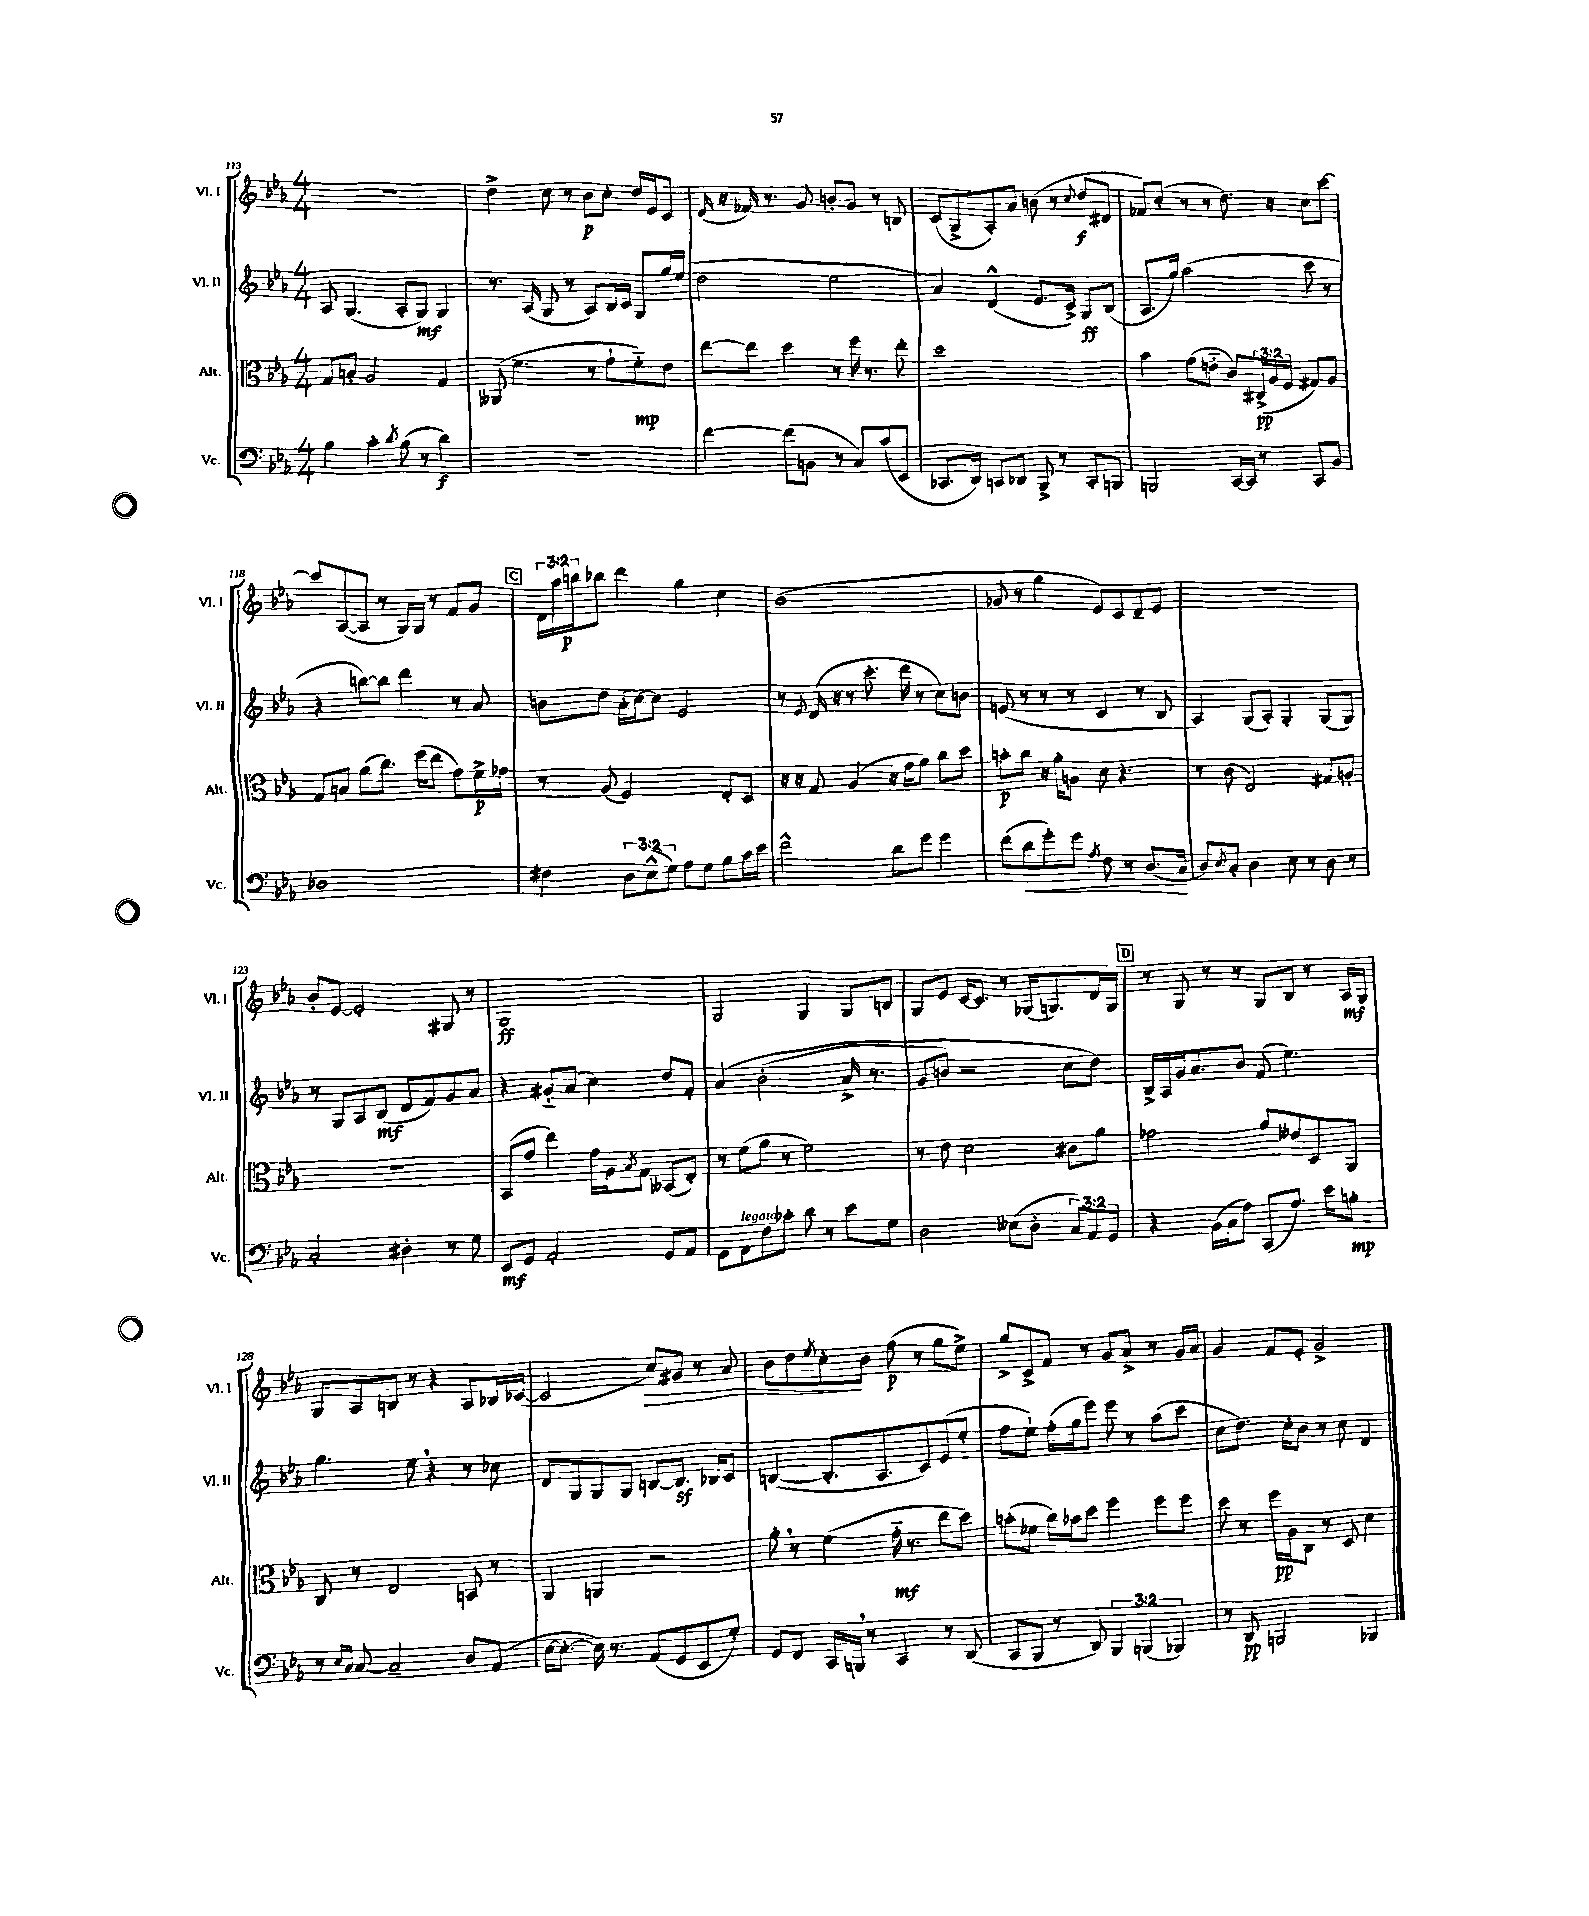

**kern	**dynam	**kern	**dynam	**kern	**dynam	**kern	**dynam
*part4	*part4	*part3	*part3	*part2	*part2	*part1	*part1
*staff4	*staff4	*staff3	*staff3	*staff2	*staff2	*staff1	*staff1
*I"Vc.	*	*I"Alt.	*	*I"Vl. II	*	*I"Vl. I	*
*I'Vc.	*	*I'Alt.	*	*I'Vl. II	*	*I'Vl. I	*
*clefF4	*	*clefC3	*	*clefG2	*	*clefG2	*
*k[b-e-a-]	*	*k[b-e-a-]	*	*k[b-e-a-]	*	*k[b-e-a-]	*
*M4/4	*	*M4/4	*	*M4/4	*	*M4/4	*
=113	=113	=113	=113	=113	=113	=113	=113
4B-\	.	8G/L	.	8A-/	.	1r	.
.	.	8Bn'/J	.	(4.G/	.	.	.
4c'\	.	2A-/	.	.	.	.	.
8qd/	.	.	.	.	.	.	.
(8B-\	.	.	.	8A-'/L	.	.	.
8r	.	.	.	8G/J)	mf	.	.
4d\)	f	4G/	.	4G/	.	.	.
=114	=114	=114	=114	=114	=114	=114	=114
1r	.	(8AA--X/	.	8.r	.	4dd^\	.
.	.	4.f\	.	.	.	.	.
.	.	.	.	(16A-/	.	.	.
.	.	.	.	8G/	.	8cc\	.
.	.	.	.	8r	.	8r	.
.	.	8r	.	8A-/L)	.	8b-\L	p
.	.	8g`\L	.	16B-/L	.	8cc'\J	.
.	.	.	.	16c/JJ	.	.	.
.	.	8f\)	mp	8G/L	.	16dd/LL	.
.	.	.	.	.	.	16e-/J	.
.	.	8e-\J	.	16gg/L	.	8c/J	.
.	.	.	.	(16ee-/JJ	.	.	.
=115	=115	=115	=115	=115	=115	=115	=115
[4f\	.	[8ee-\L	.	2dd\	.	(16d/	.
.	.	.	.	.	.	16r	.
.	.	8ee-\J]	.	.	.	16f-X/)	.
.	.	.	.	.	.	8.r	.
(8f\L]	.	4dd\	.	.	.	.	.
8BBn\J	.	.	.	.	.	8g/	.
8r	.	8r	.	2ee-\	.	8bn'/L	.
8C/L)	.	16ff\	.	.	.	8g/J	.
.	.	8.r	.	.	.	.	.
(8c/	.	.	.	.	.	8r	.
8EE-/J	.	8ee-'\	.	.	.	8Bn/	.
=116	=116	=116	=116	=116	=116	=116	=116
8.CC-X/L	.	1dd	.	4a-/)	.	(8c/L	.
.	.	.	.	.	.	8G^/	.
16DD/Jk)	.	.	.	.	.	.	.
8CCn/L	.	.	.	(4d^^/	.	8A-'/)	.
8DD-X/J	.	.	.	.	.	8a-/J	.
8BBB-^/	.	.	.	8.e-/L	.	(8bn\	.
8r	.	.	.	.	.	8r	.
.	.	.	.	16c^/Jk)	.	.	.
.	.	.	.	.	.	8qqcc/	.
8CC'/L	.	.	.	8G/L	ff	8dd/L	f
8BBBn/J	.	.	.	(8B-/J	.	8d#X/J	.
=117	=117	=117	=117	=117	=117	=117	=117
2BBBn/	.	4b-\	.	8.A-/L	.	8f-X/L)	.
.	.	.	.	.	.	(8cc'/J	.
.	.	.	.	16gg/Jk)	.	.	.
.	.	(8g\L	.	(2aa-\	.	8r	.
.	.	8en\J	.	.	.	8r	.
[16CC/LL	.	8c/L)	.	.	.	8.dd\)	.
16CC/JJ]	.	.	.	.	.	.	.
8r	.	(24C#X^/L	pp	.	.	.	.
.	.	24A-/	.	.	.	.	.
.	.	.	.	.	.	16r	.
.	.	24F/JJ	.	.	.	.	.
8CC/L	.	8G#X/L)	.	8ccc\	.	8cc\L	.
8BB-/J	.	8A-/J	.	8r	.	[8ccc\J	.
!!LO:LB:g=z
=118	=118	=118	=118	=118	=118	=118	=118
1D-X	.	8G/L	.	4r	.	8ccc/L]	.
.	.	8Bn/J	.	.	.	([8A-/	.
.	.	(8a-\L	.	[8bbn\L)	.	8A-/J]	.
.	.	8.cc\J)	.	8bb\J]	.	8r	.
.	.	.	.	4ddd\	.	16G/LL)	.
.	.	(16ff\KL	.	.	.	16G/JJ	.
.	.	8ee-\J	.	.	.	8r	.
.	.	8g\L)	.	8r	.	8f/L	.
.	.	16f^\L	p	8a-/	.	8g/J	.
.	.	16g-X\JJ	.	.	.	.	.
!!LO:REH:place=s1:t=C
=119	=119	=119	=119	=119	=119	=119	=119
4F#X\	.	8r	.	8bn\L	.	24d\LL	.
.	.	.	.	.	.	24aa-\	.
.	.	.	.	.	.	24bbn\J	p
.	.	(8A-/	.	8dd\J	.	8bb-X\J	.
12D\L	.	2F/)	.	(16a-'\LL	.	4ddd\	.
.	.	.	.	[16cc\J)	.	.	.
(12E-^^\	.	.	.	.	.	.	.
.	.	.	.	8cc\J]	.	.	.
12G\J)	.	.	.	.	.	.	.
8A-\L	.	.	.	2e-/	.	4gg\	.
8G\J	.	.	.	.	.	.	.
8B-\L	.	8E-'/L	.	.	.	4cc\	.
16c\L	.	8D/J	.	.	.	.	.
16e-\JJ	.	.	.	.	.	.	.
=120	=120	=120	=120	=120	=120	=120	=120
2f^^\	.	16r	.	8r	.	(1b-	.
.	.	16r	.	.	.	.	.
.	.	.	.	8qqe-/	.	.	.
.	.	8G/	.	(16d/	.	.	.
.	.	.	.	16r	.	.	.
.	.	(4A-/	.	8r	.	.	.
.	.	.	.	8.ccc'\	.	.	.
8d\L	.	16r	.	.	.	.	.
.	.	16g\KL	.	16ddd\	.	.	.
8g\J	.	8a-\J)	.	8r	.	.	.
4g\	.	8cc\L	.	8cc\L)	.	.	.
.	.	8dd\J	.	8bn\J	.	.	.
=121	=121	=121	=121	=121	=121	=121	=121
(8f\L	.	8bn'\L	p	(8en/	.	8g-X/	.
!	!LO:HP:b	!	!	!	!	!	!
8d\	<	8cc\J	.	8r	.	8r	.
8g'\)	.	16r	.	8r	.	4gg\	.
.	.	16a-'\KL	.	.	.	.	.
8g\J	.	8An\J	.	8r	.	.	.
8qA-/	.	.	.	.	.	.	.
8F\	.	8d\	.	4c/	.	8e-/L)	.
8r	.	4.r	.	.	.	8c/	.
(8.D/L	.	.	.	8r	.	8d~/	.
.	.	.	.	8B-/	.	8e-/J	.
16C/Jk	.	.	.	.	.	.	.
.	[	.	.	.	.	.	.
=122	=122	=122	=122	=122	=122	=122	=122
8D/L)	.	8r	.	4A-/)	.	1r	.
8qE-/	.	.	.	.	.	.	.
8C'/J	.	(8c\	.	.	.	.	.
4D\	.	2E-/)	.	(8G/L	.	.	.
.	.	.	.	8A-'/J)	.	.	.
8E-\	.	.	.	4G'/	.	.	.
8r	.	.	.	.	.	.	.
8D\	.	8G#X/L	.	(8G/L	.	.	.
8r	.	8An'/J	.	8G/J)	.	.	.
!!LO:LB:g=z
=123	=123	=123	=123	=123	=123	=123	=123
2C'/	.	1r	.	8r	.	8b-'/L	.
.	.	.	.	8G/L	.	[8e-/J	.
.	.	.	.	8A-/	.	2e-'/]	.
.	.	.	.	(8B-/J	mf	.	.
4D#X'\	.	.	.	8d/L	.	.	.
.	.	.	.	8f/)	.	.	.
8r	.	.	.	8g/	.	8G#X/	.
8G\	.	.	.	8a-/J	.	8r	.
=124	=124	=124	=124	=124	=124	=124	=124
8EE-/L	mf	(8BB-/L	.	4r	.	1G	ff
8GG/J	.	8g/J	.	.	.	.	.
2AA-'/	.	4ee-\)	.	8g#X/L	.	.	.
.	.	.	.	(8a-/J	.	.	.
.	.	16g\LL	.	4cc\)	.	.	.
.	.	16A-\J	.	.	.	.	.
.	.	8qB-/	.	.	.	.	.
.	.	8G\J	.	.	.	.	.
8GG/L	.	(8BB--X/L	.	8dd/L	.	.	.
8AA-/J	.	8E-'/J)	.	8f'/J	.	.	.
=125	=125	=125	=125	=125	=125	=125	=125
8GG\L	.	8r	.	(4a-/	.	2G/	.
!LO:TX:a:i:t=legato	!	!	!	!	!	!	!
8AA-\	.	(8f\L	.	.	.	.	.
8F\	.	8a-\J	.	(2b-'\	.	.	.
8c-X'\J	.	8r	.	.	.	.	.
8d\	.	2f\)	.	.	.	4G/	.
8r	.	.	.	.	.	.	.
8e-\L	.	.	.	16a-^/	.	8G/L	.
.	.	.	.	8.r	.	.	.
8G\J	.	.	.	.	.	8Bn/J	.
=126	=126	=126	=126	=126	=126	=126	=126
2D\	.	8r	.	8g/L	.	8G/L	.
.	.	8e-\	.	8bn/J)	.	8e-/J	.
.	.	2d\	.	2r	.	[16c/KL	.
.	.	.	.	.	.	8.c/J]	.
(8E--X\L	.	.	.	.	.	8r	.
8D'\J	.	.	.	.	.	(16G-X/KL	.
.	.	.	.	.	.	8.Gn/)	.
12C/L)	.	8c#X\L	.	8cc\L	.	.	.
12AA-/	.	.	.	.	.	.	.
.	.	8a-\J	.	8dd\J)	.	16d/L	.
12GG/J	.	.	.	.	.	.	.
.	.	.	.	.	.	16G/JJ	.
!!LO:REH:place=s1:t=D
=127	=127	=127	=127	=127	=127	=127	=127
4r	.	2g-X\	.	16B-^/LL	.	8r	.
.	.	.	.	16A-/	.	.	.
.	.	.	.	16g/J	.	8G/	.
.	.	.	.	8.a-/	.	.	.
(16BB-\LL	.	.	.	.	.	8r	.
16C\J	.	.	.	.	.	.	.
8A-\J)	.	.	.	8b-/J	.	8r	.
(8CC/L	.	8a-/L	.	(8f/	.	8G/L	.
8.A-/J)	.	8e--X/	.	4.ee-\)	.	8B-/J	.
.	.	8D/	.	.	.	8r	.
16e-\KL	.	.	.	.	.	.	.
8Bn'\J	mp	8AA-/J	.	.	.	16A-/LL	mf
.	.	.	.	.	.	16G/JJ	.
!!LO:LB:g=z
=128	=128	=128	=128	=128	=128	=128	=128
8r	.	8C/	.	4.gg\	.	8G/L	.
16qqE-/LL	.	.	.	.	.	.	.
16qqC/JJ	.	.	.	.	.	.	.
[8C/	.	8r	.	.	.	8A-/	.
2C~/]	.	2E-/	.	.	.	8Bn/J	.
.	.	.	.	8ee-,\	.	8r	.
.	.	.	.	4r	.	4r	.
8D/L	.	8BBn/	.	8r	.	8A-/L	.
(8AA-/J	.	8r	.	8cc-X\	.	16B-X/L	.
.	.	.	.	.	.	([16c-X/JJ	.
=129	=129	=129	=129	=129	=129	=129	=129
[16E-\KL	.	4AA-/	.	8d/L	.	2c-/]	.
8.E-'\J_	.	.	.	.	.	.	.
.	.	.	.	8G/	.	.	.
16E-\])	.	4AAn/	.	8G/	.	.	.
8.r	.	.	.	.	.	.	.
.	.	.	.	8G/J	.	.	.
!	!	!	!	!	!	!	!LO:HP:b
(8AA-/L	.	2r	.	[8Bn/L	.	8cc/L)	>
8GG/	.	.	.	8.Bz/J]	.	8g#X/J	.
8EE-/	.	.	.	.	.	8r	.
.	.	.	.	16B-X/KL	.	.	.
8G'/J)	.	.	.	8c/J	.	8a-/	.
=130	=130	=130	=130	=130	=130	=130	=130
8GG/L	.	8a-',\	.	([4Bn/	.	8b-\L	.
8FF/J	.	8r	.	.	.	8dd\	.
.	.	.	.	.	.	8qee-/	.
16CC/LL	.	(4f\	.	8.B'/L]	.	8cc'\	.
16BBBn,/JJ	.	.	.	.	.	.	.
8r	.	.	.	.	.	8b-\J	]
.	.	.	.	8.A-/	.	.	.
4CC/	.	16g\	mf	.	.	(8ff\	p
.	.	8.r	.	.	.	.	.
.	.	.	.	8c/)	.	8r	.
8r	.	8ee-\L	.	(8e-/	.	8gg\L	.
(8DD/	.	8dd\J)	.	8ee-'/J	.	8ee-^\J)	.
=131	=131	=131	=131	=131	=131	=131	=131
8CC/L	.	(8bn'\L	.	8ff\L	.	8gg^/L	.
8BBB-/J	.	8f-X\J	.	8ee-`\J)	.	8c^/	.
8r	.	16cc\LL)	.	(16ff'\LL	.	8f/J	.
.	.	16b-X\J	.	16gg\J	.	.	.
8DD/)	.	8dd\J	.	8eee-\J)	.	8r	.
6BBB-/	.	4ff\	.	8eee-\	.	8g/L	.
.	.	.	.	8r	.	8a-^/J	.
(6BBBn/	.	.	.	.	.	.	.
.	.	8ff\L	.	(8aa-\L	.	8r	.
6BBB-X/)	.	.	.	.	.	.	.
.	.	8ff\J	.	8ccc\J	.	16g/LL	.
.	.	.	.	.	.	16a-/JJ	.
=132	=132	=132	=132	=132	=132	=132	=132
8r	.	8dd\	.	8cc\L	.	4g/	.
8DD/	pp	8r	.	8.dd\J)	.	.	.
2BBBn/	.	16ff\LL	pp	.	.	8f/L	.
.	.	16A-\J	.	16cc'\KL	.	.	.
.	.	8C\J	.	8b-\J	.	8e-'/J	.
.	.	8r	.	8r	.	2g^/	.
.	.	8D/	.	8cc\	.	.	.
4BBB-X/	.	4d\	.	4d/	.	.	.
==	==	==	==	==	==	==	==
*-	*-	*-	*-	*-	*-	*-	*-
